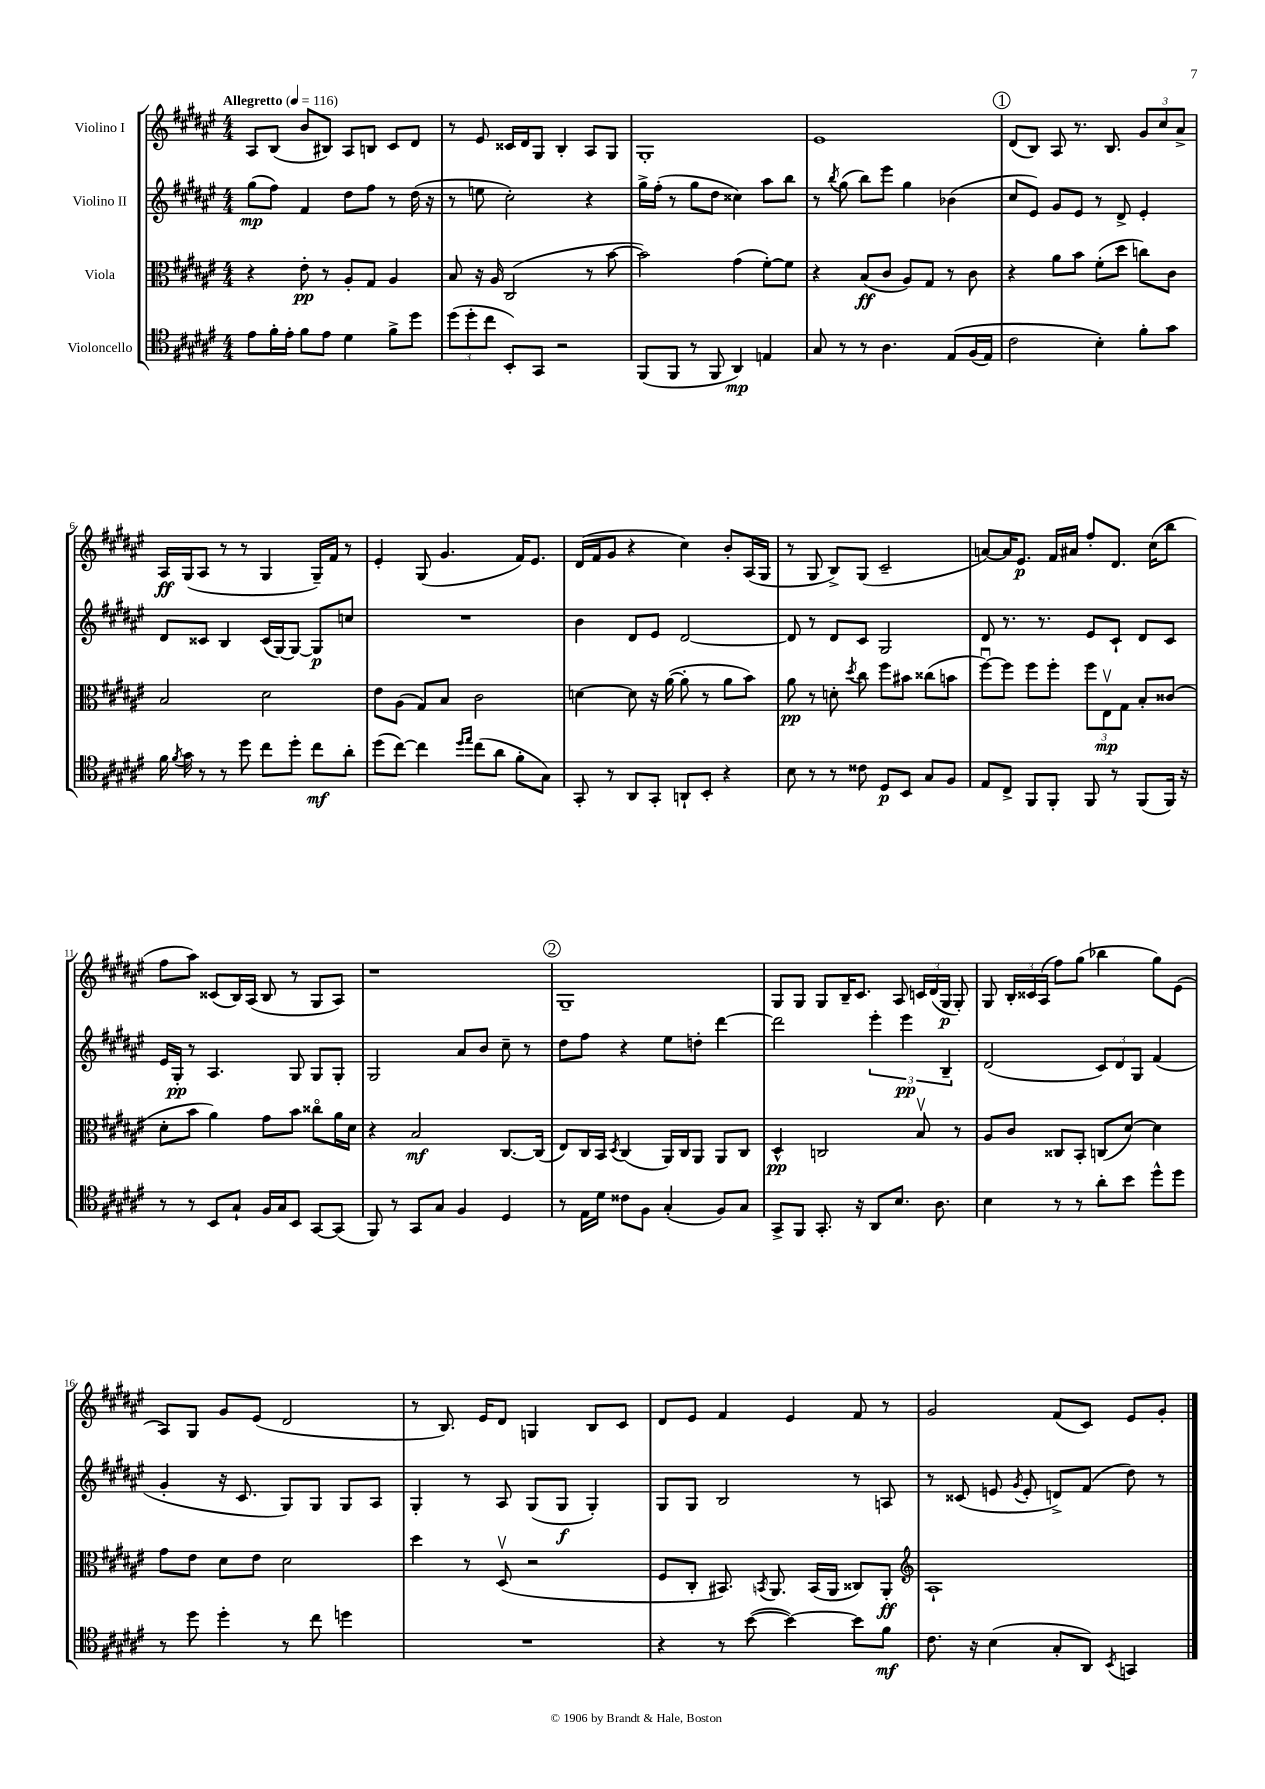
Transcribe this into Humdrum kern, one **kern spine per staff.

**kern	**dynam	**kern	**dynam	**kern	**dynam	**kern	**dynam
*part4	*part4	*part3	*part3	*part2	*part2	*part1	*part1
*staff4	*staff4	*staff3	*staff3	*staff2	*staff2	*staff1	*staff1
*I"Violoncello	*	*I"Viola	*	*I"Violino II	*	*I"Violino I	*
*clefC4	*	*clefC3	*	*clefG2	*	*clefG2	*
*k[f#c#g#d#a#e#]	*	*k[f#c#g#d#a#e#]	*	*k[f#c#g#d#a#e#]	*	*k[f#c#g#d#a#e#]	*
*M4/4	*	*M4/4	*	*M4/4	*	*M4/4	*
*MM116	*	*MM116	*	*MM116	*	*MM116	*
=1	=1	=1	=1	=1	=1	=1	=1
!	!	!	!	!	!	!LO:TX:a:B:t=Allegretto	!
8e#\L	.	4r	.	(8gg#\L	mp	8A#/L	.
16f#'\L	.	.	.	8ff#\J)	.	(8B/J	.
16e#'\JJ	.	.	.	.	.	.	.
8f#\L	.	8e#'\	pp	4f#/	.	8b/L	.
8e#\J	.	8r	.	.	.	8B#X/J)	.
4d#\	.	8A#'/L	.	8dd#\L	.	8A#/L	.
.	.	8G#/J	.	8ff#\J	.	8Bn/J	.
8f#^\L	.	4A#/	.	8r	.	8c#/L	.
8dd#\J	.	.	.	(16dd#\	.	8d#/J	.
.	.	.	.	16r	.	.	.
=2	=2	=2	=2	=2	=2	=2	=2
(12dd#\L	.	8B/	.	8r	.	8r	.
12dd#'\	.	.	.	.	.	.	.
.	.	16r	.	8een\	.	8e#/	.
12cc#\J	.	.	.	.	.	.	.
.	.	16A#/	.	.	.	.	.
8BB'/L)	.	(2C#/	.	2cc#'\)	.	16c##X/LL	.
.	.	.	.	.	.	16d#/J	.
8GG#/J	.	.	.	.	.	8G#/J	.
2r	.	.	.	.	.	4B'/	.
.	.	8r	.	4r	.	8A#/L	.
.	.	[8b\	.	.	.	8G#/J	.
=3	=3	=3	=3	=3	=3	=3	=3
(8FF#/L	.	2b\])	.	16gg#^\LL	.	1G#'	.
.	.	.	.	(16ff#'\JJ	.	.	.
8FF#/J	.	.	.	8r	.	.	.
8r	.	.	.	8gg#\L	.	.	.
8FF#/	.	.	.	8dd#\J	.	.	.
4AA#/)	mp	(4g#\	.	4cc##X\)	.	.	.
4En/	.	[8f#'\L)	.	8aa#\L	.	.	.
.	.	8f#\J]	.	8bb\J	.	.	.
=4	=4	=4	=4	=4	=4	=4	=4
8G#/	.	4r	.	8r	.	1e#	.
.	.	.	.	8qbb/	.	.	.
8r	.	.	.	(8gg#\	.	.	.
8r	.	(8B/L	ff	8bb\L)	.	.	.
4.A#\	.	8c#/J	.	8eee#\J	.	.	.
.	.	8A#/L)	.	4gg#\	.	.	.
.	.	8G#/J	.	.	.	.	.
(8E#/L	.	8r	.	(4b-X\	.	.	.
(16F#/L	.	8c#\	.	.	.	.	.
16E#/JJ)	.	.	.	.	.	.	.
!!LO:REH:place=s1:t=1
=5	=5	=5	=5	=5	=5	=5	=5
2c#\	.	4r	.	8cc#/L	.	(8d#/L	.
.	.	.	.	8e#/J)	.	8B/J)	.
.	.	8a#\L	.	8g#/L	.	8A#/	.
.	.	8b\J	.	8e#/J	.	8.r	.
4B'\)	.	(8f#'\L	.	8r	.	.	.
.	.	.	.	.	.	8.B/	.
.	.	8dd#\J	.	8d#^/	.	.	.
8f#'\L	.	8ccn\L)	.	4e#'/	.	12g#/L	.
.	.	.	.	.	.	12cc#/	.
8g#\J	.	8c#\J	.	.	.	.	.
.	.	.	.	.	.	12a#^/J	.
!!LO:LB:g=z
=6	=6	=6	=6	=6	=6	=6	=6
16f#\	.	2B/	.	8d#/L	.	16A#/LL	ff
8qf#/	.	.	.	.	.	.	.
16g#\	.	.	.	.	.	(16G#/J	.
8r	.	.	.	8c##X/J	.	8A#/J	.
8r	.	.	.	4B/	.	8r	.
8dd#\	.	.	.	.	.	8r	.
8cc#\L	.	2d#\	.	(16c##/LL	.	4G#/	.
.	.	.	.	[16G#/J)	.	.	.
8dd#'\J	.	.	.	8G#/J_	.	.	.
8cc#\L	mf	.	.	8G#/L]	p	16G#~/LL)	.
.	.	.	.	.	.	16f#/JJ	.
8a#'\J	.	.	.	8ccn/J	.	8r	.
=7	=7	=7	=7	=7	=7	=7	=7
(8dd#\L	.	8e#\L	.	1r	.	4e#'/	.
[8cc#\J)	.	(8A#\J	.	.	.	.	.
4cc#\]	.	8G#/L)	.	.	.	(8G#/	.
.	.	8B/J	.	.	.	4.g#/	.
16qqdd#/LL	.	.	.	.	.	.	.
16qqee#/JJ	.	.	.	.	.	.	.
(8cc#\L	.	2c#\	.	.	.	.	.
8a#\J	.	.	.	.	.	.	.
8f#'\L	.	.	.	.	.	16f#/KL)	.
.	.	.	.	.	.	8.e#/J	.
8G#\J)	.	.	.	.	.	.	.
=8	=8	=8	=8	=8	=8	=8	=8
8GG#'/	.	[4dn\	.	4b\	.	(16d#/LL	.
.	.	.	.	.	.	16f#/J	.
8r	.	.	.	.	.	8g#/J	.
8AA#/L	.	8d\]	.	8d#/L	.	4r	.
8GG#'/J	.	16r	.	8e#/J	.	.	.
.	.	([16a#\	.	.	.	.	.
8AAn`/L	.	8a#'\]	.	[2d#/	.	4cc#\)	.
8BB'/J	.	8r	.	.	.	.	.
4r	.	8a#\L	.	.	.	8b'/L	.
.	.	8b\J)	.	.	.	(16A#/L	.
.	.	.	.	.	.	16G#/JJ	.
=9	=9	=9	=9	=9	=9	=9	=9
8B\	.	8a#\	pp	8d#/]	.	8r	.
8r	.	8r	.	8r	.	8G#/	.
8r	.	8dn'\	.	8d#/L	.	8B^/L)	.
.	.	8qdd#/	.	.	.	.	.
8c##X\	.	8cc#\	.	8c#/J	.	(8G#/J	.
8D#/L	p	8ff#\L	.	2G#/	.	2c#~/	.
8BB/J	.	8b#X\J	.	.	.	.	.
8G#/L	.	(8cc##X\L	.	.	.	.	.
8F#/J	.	8bn\J	.	.	.	.	.
=10	=10	=10	=10	=10	=10	=10	=10
8E#/L	.	[8ff#u\L)	.	8d#/	.	[8an/L)	.
8C#^/J	.	8ff#\J]	.	8.r	.	16a/K]	.
.	.	.	.	.	.	8.e#/J	p
8FF#/L	.	8ff#\L	.	.	.	.	.
.	.	.	.	8.r	.	.	.
8FF#'/J	.	8ff#'\J	.	.	.	16f#/LL	.
.	.	.	.	.	.	16a#X/JJ	.
8FF#/	.	12ff#\L	.	8e#/L	.	8ff#'/L	.
.	.	12E#v\	mp	.	.	.	.
8r	.	.	.	8c#`/J	.	8.d#/J	.
.	.	12G#\J	.	.	.	.	.
(8FF#/L	.	8B'/L	.	8d#/L	.	.	.
.	.	.	.	.	.	(16cc#\KL	.
16FF#/Jk)	.	(8c##X/J	.	8c#/J	.	8bb\J	.
16r	.	.	.	.	.	.	.
!!LO:LB:g=z
=11	=11	=11	=11	=11	=11	=11	=11
8r	.	8d#'\L	.	16e#/LL	.	8ff#\L	.
.	.	.	.	16G#'/JJ	pp	.	.
8r	.	8b\J	.	8r	.	8aa#\J)	.
8BB/L	.	4a#\)	.	4.A#/	.	(8c##X/L	.
8G#`/J	.	.	.	.	.	16B/L)	.
.	.	.	.	.	.	(16A#/JJ	.
16F#/LL	.	8g#\L	.	.	.	8B/	.
16G#/J	.	.	.	.	.	.	.
8BB/J	.	8b\J	.	8G#/	.	8r	.
[8GG#/L	.	8cc##X\L	.	8G#/L	.	8G#/L	.
(8GG#/J]	.	16a#\L	.	8G#'/J	.	8A#/J)	.
.	.	16d#\JJ	.	.	.	.	.
=12	=12	=12	=12	=12	=12	=12	=12
8FF#/)	.	4r	.	2G#/	.	1r	.
8r	.	.	.	.	.	.	.
8GG#/L	.	2B/	mf	.	.	.	.
8G#/J	.	.	.	.	.	.	.
4F#/	.	.	.	8a#/L	.	.	.
.	.	.	.	8b/J	.	.	.
4D#/	.	[8.C#/L	.	8cc#~\	.	.	.
.	.	.	.	8r	.	.	.
.	.	(16C#/Jk]	.	.	.	.	.
!!LO:REH:place=s1:t=2
=13	=13	=13	=13	=13	=13	=13	=13
8r	.	8E#/L)	.	8dd#\L	.	1G#~	.
16E#\LL	.	16C#/L	.	8ff#\J	.	.	.
16d#\JJ	.	16BB/JJ	.	.	.	.	.
.	.	8qD#/	.	.	.	.	.
8c##X\L	.	(4C#/	.	4r	.	.	.
8F#\J	.	.	.	.	.	.	.
(4G#'/	.	16AA#/LL)	.	8ee#\L	.	.	.
.	.	16C#/J	.	.	.	.	.
.	.	8AA#/J	.	8ddn'\J	.	.	.
8F#/L)	.	8AA#/L	.	[4ddd#\	.	.	.
8G#/J	.	8C#/J	.	.	.	.	.
=14	=14	=14	=14	=14	=14	=14	=14
8GG#^/L	.	4D#^^/	pp	2ddd#\]	.	8G#/L	.
8FF#/J	.	.	.	.	.	8G#/J	.
8.GG#'/	.	2Cn/	.	.	.	8G#/L	.
.	.	.	.	.	.	16B~/K	.
16r	.	.	.	.	.	8.c#/J	.
8AA#/L	.	.	.	6eee#'\	.	.	.
8.B/J	.	.	.	.	.	8A#/	.
.	.	.	.	6eee#\	pp	.	.
.	.	8Bv/	.	.	.	24cn/LL	.
.	.	.	.	.	.	(24d#/	.
8.A#\	.	.	.	.	.	.	.
.	.	.	.	6B~/	.	24G#/JJ	p
.	.	8r	.	.	.	8G#'/)	.
=15	=15	=15	=15	=15	=15	=15	=15
4B\	.	8A#/L	.	(2d#/	.	8G#/	.
.	.	8c#/J	.	.	.	24B'/LL	.
.	.	.	.	.	.	24c##X/	.
.	.	.	.	.	.	(24A#/JJ	.
8r	.	8C##X/L	.	.	.	8ff#\L)	.
8r	.	8BB'/J	.	.	.	(8gg#\J	.
8a#'\L	.	(8Cn/L	.	12c#/L)	.	4bb-X\	.
.	.	.	.	12d#/	.	.	.
8b\J	.	[8d#/J)	.	.	.	.	.
.	.	.	.	12G#/J	.	.	.
8dd#^^\L	.	4d#\]	.	(4f#/	.	8gg#\L)	.
8dd#\J	.	.	.	.	.	(8e#\J	.
!!LO:LB:g=z
=16	=16	=16	=16	=16	=16	=16	=16
8r	.	8g#\L	.	4g#'/	.	8A#/L)	.
8dd#\	.	8e#\J	.	.	.	8G#/J	.
4dd#'\	.	8d#\L	.	16r	.	8g#/L	.
.	.	.	.	8.c#/	.	.	.
.	.	8e#\J	.	.	.	(8e#/J	.
8r	.	2d#\	.	8G#/L)	.	2d#/	.
8cc#\	.	.	.	8G#/J	.	.	.
4ddn\	.	.	.	8G#/L	.	.	.
.	.	.	.	8A#/J	.	.	.
=17	=17	=17	=17	=17	=17	=17	=17
1r	.	4dd#\	.	4G#'/	.	8r	.
.	.	.	.	.	.	8.B/)	.
.	.	8r	.	8r	.	.	.
.	.	.	.	.	.	16e#/KL	.
.	.	(8D#v/	.	8A#/	.	8d#/J	.
.	.	2r	.	(8G#/L	.	4Gn/	.
.	.	.	.	8G#/J	f	.	.
.	.	.	.	4G#'/)	.	8B/L	.
.	.	.	.	.	.	8c#/J	.
=18	=18	=18	=18	=18	=18	=18	=18
4r	.	8F#/L	.	8G#/L	.	8d#/L	.
.	.	8C#'/J	.	8G#/J	.	8e#/J	.
8r	.	8.BB#X/)	.	2B/	.	4f#/	.
([8b\	.	.	.	.	.	.	.
.	.	8qBBn/	.	.	.	.	.
.	.	8.AA#/	.	.	.	.	.
4b\_)	.	.	.	.	.	4e#/	.
.	.	(16BB/LL	.	.	.	.	.
.	.	16AA#/JJ	.	.	.	.	.
8b\L]	.	8C##X/L)	.	8r	.	8f#/	.
8f#\J	mf	8AA#'/J	ff	8An/	.	8r	.
=19	=19	=19	=19	=19	=19	=19	=19
*	*	*clefG2	*	*	*	*	*
8.c#\	.	1A#`	.	8r	.	2g#/	.
.	.	.	.	(8c##X/	.	.	.
16r	.	.	.	.	.	.	.
(4B\	.	.	.	8en/	.	.	.
.	.	.	.	8qg#/	.	.	.
.	.	.	.	8e'/	.	.	.
8G#'/L	.	.	.	8dn^/L)	.	(8f#/L	.
8AA#/J)	.	.	.	(8f#/J	.	8c#/J)	.
8qBB/	.	.	.	.	.	.	.
4GGn/	.	.	.	8dd#\)	.	8e#/L	.
.	.	.	.	8r	.	8g#'/J	.
==	==	==	==	==	==	==	==
*-	*-	*-	*-	*-	*-	*-	*-
